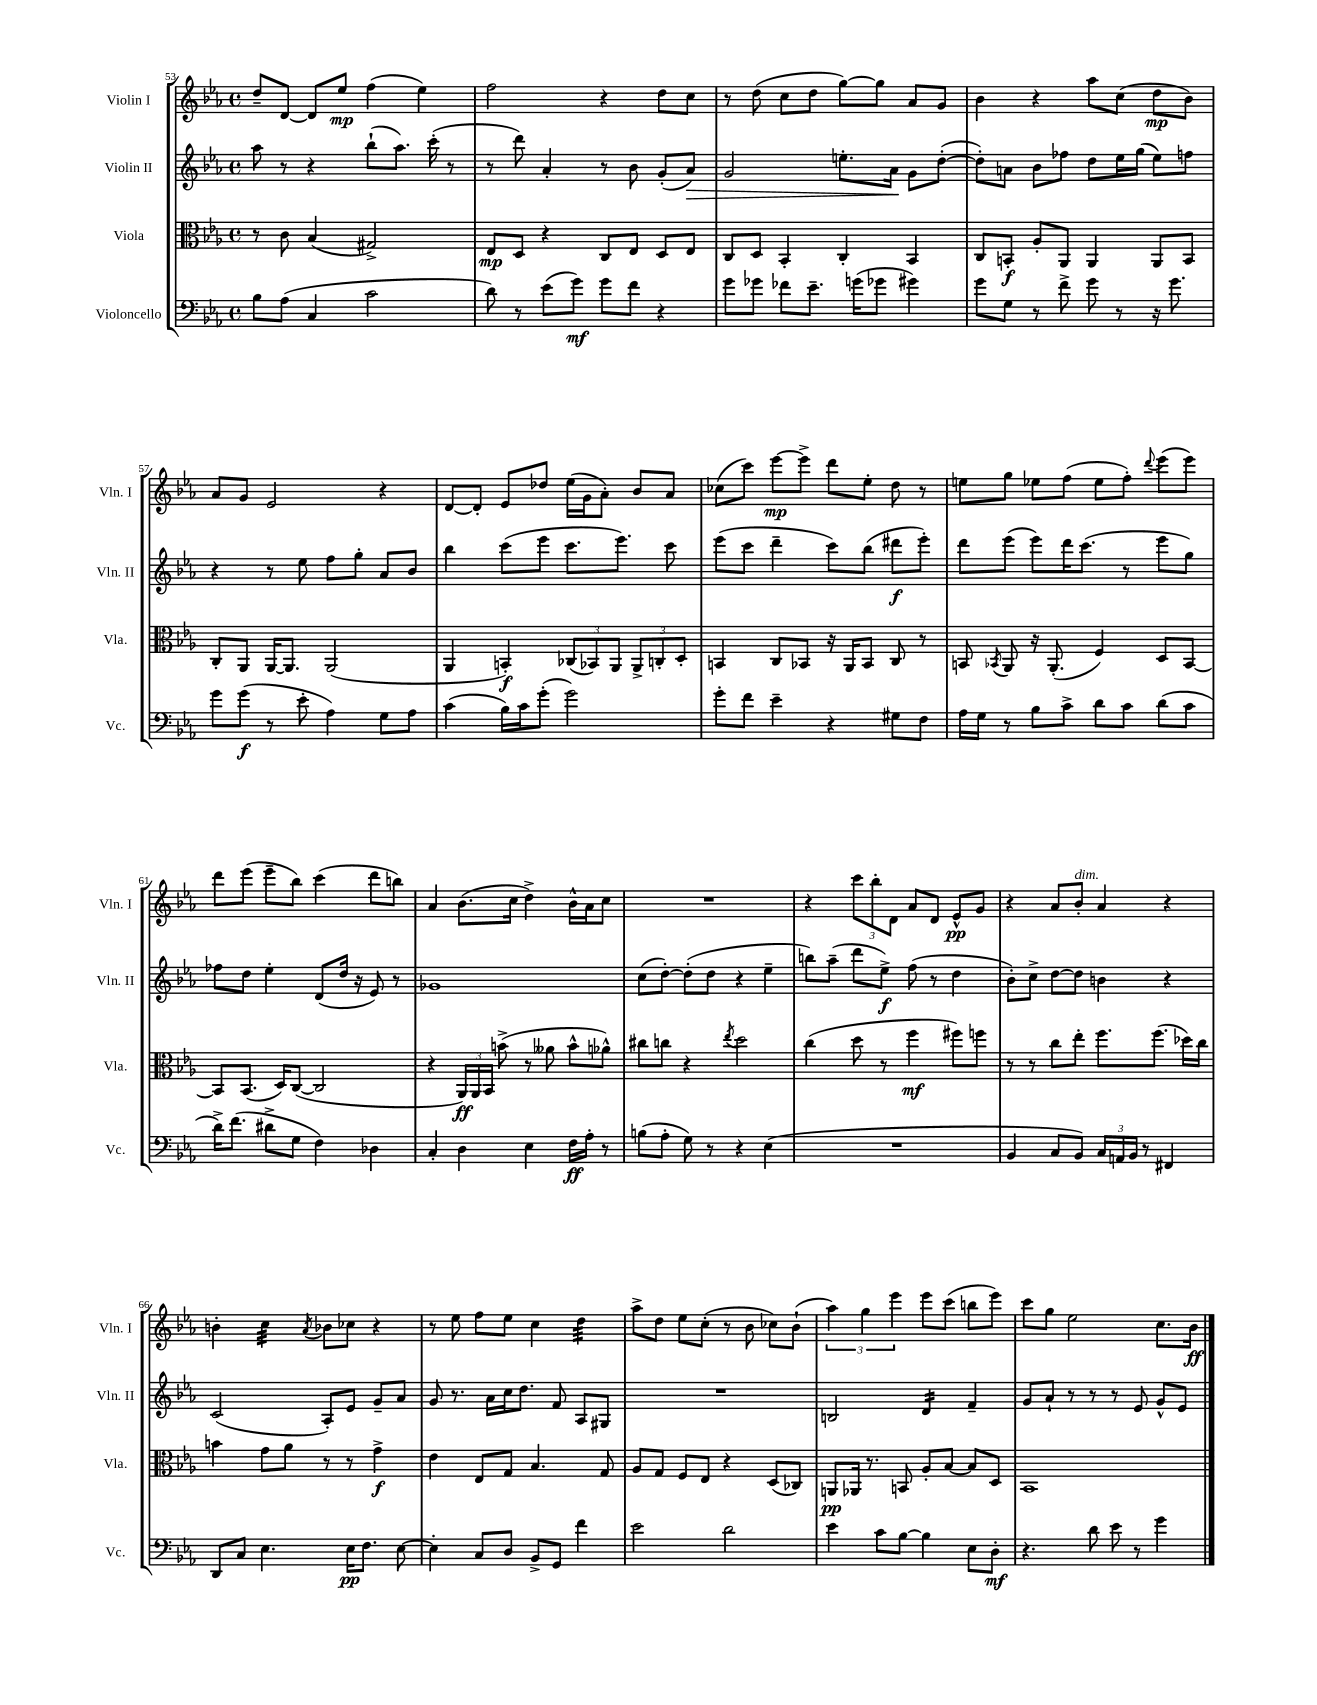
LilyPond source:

<<
\new StaffGroup <<
\new Staff = "s0" \with { instrumentName = "Violin I" shortInstrumentName = "Vln. I" } {
    \clef treble \key ees \major \defaultTimeSignature \time 4/4
    \autoBeamOff d''8[-- d'8]~ d'8[ ees''8]\mp f''4( ees''4) |
    f''2 r4 d''8[ c''8] |
    r8 d''8( c''8[ d''8] g''8[~) g''8] aes'8[ g'8] |
    bes'4 r4 aes''8[ c''8]( d''8[\mp bes'8]) |
    aes'8[ g'8] ees'2 r4 |
    d'8[~ d'8]-. ees'8[ des''8] ees''16[( g'16 aes'8]-.) bes'8[ aes'8] |
    ces''8[( c'''8]) ees'''8[~\mp ees'''8]-> d'''8[ ees''8]-. d''8 r8 |
    e''8[ g''8] ees''8[ f''8]( ees''8[ f''8]-.) \appoggiatura { d'''8 } ees'''8[( ees'''8]) |
    d'''8[ ees'''8]( ees'''8[-- bes''8]) c'''4( d'''8[ b''8]) |
    aes'4 bes'8.[( c''16] d''4->) bes'16[-^ aes'16 c''8] |
    R1 |
    r4 \tuplet 3/2 { c'''8[ bes''8-. d'8] } aes'8[ d'8] ees'8[-^\pp g'8] |
    r4 aes'8[ bes'8]-.^\markup { \italic "dim." } aes'4 r4 |
    b'4-. c''4:32 \acciaccatura { aes'8 } bes'8[ ces''8] r4 |
    r8 ees''8 f''8[ ees''8] c''4 d''4:32 |
    aes''8[-> d''8] ees''8[ c''8]-.( r8 bes'8 ces''8[) bes'8]-!( |
    \tuplet 3/2 { aes''4) g''4 ees'''4 } ees'''8[ c'''8]( b''8[ ees'''8]) |
    c'''8[ g''8] ees''2 c''8.[ bes'16]\ff \bar "|." |
}
\new Staff = "s1" \with { instrumentName = "Violin II" shortInstrumentName = "Vln. II" } {
    \clef treble \key ees \major \defaultTimeSignature \time 4/4
    \autoBeamOff aes''8 r8 r4 bes''8[-!( aes''8.]) c'''16-.( r8 |
    r8 d'''8) aes'4-. r8 bes'8 g'8[-.( aes'8]\>) |
    g'2 e''8.[-. aes'16]\! g'8[ d''8]~-.( |
    d''8[-.) a'8] bes'8[ fes''8] d''8[ ees''16 g''16]( ees''8[) f''8] |
    r4 r8 ees''8 f''8[ g''8]-. aes'8[ bes'8] |
    bes''4 c'''8[( ees'''8] c'''8.[ ees'''8.]) c'''8 |
    ees'''8[( c'''8] d'''4-- c'''8[) bes''8]( dis'''8[\f ees'''8]-.) |
    d'''8[ ees'''8]( ees'''8[) d'''16 c'''8.]( r8 ees'''8[ g''8]) |
    fes''8[ d''8] ees''4-. d'8[( d''16] r16 ees'8) r8 |
    ges'1 |
    c''8[( d''8]~-.) d''8[-.( d''8] r4 ees''4-- |
    b''8[) aes''8]--( d'''8[ ees''8]->\f) f''8( r8 d''4 |
    bes'8[-.) c''8]-> d''8[~ d''8] b'4 r4 |
    c'2( aes8[-.) ees'8] g'8[-- aes'8] |
    g'8 r8. aes'16[ c''16 d''8.] f'8 aes8[ gis8] |
    R1 |
    b2 d'4:16 f'4-- |
    g'8[ aes'8]-! r8 r8 r8 ees'8 g'8[-^ ees'8] \bar "|." |
}
\new Staff = "s2" \with { instrumentName = "Viola" shortInstrumentName = "Vla." } {
    \clef alto \key ees \major \defaultTimeSignature \time 4/4
    \autoBeamOff r8 c'8 bes4( gis2->) |
    ees8[\mp d8] r4 c8[ ees8] d8[ ees8] |
    c8[ d8] bes,4-. c4-. bes,4 |
    c8[ b,8]-.\f aes8[-. aes,8] aes,4 aes,8[ b,8] |
    c8[-. aes,8] aes,16[~ aes,8.] aes,2( |
    aes,4 b,4-.\f) \tuplet 3/2 { ces8[( bes,8) aes,8] } \tuplet 3/2 { aes,8[-> c8-. d8]-. } |
    b,4 c8[ bes,8] r16 aes,16[ bes,8] c8 r8 |
    b,8 \acciaccatura { bes,8 } aes,8 r16 aes,8.-.( f4) d8[ bes,8]~ |
    bes,8[ bes,8.]( d16[) c8]~( c2 |
    r4 \tuplet 3/2 { aes,16[\ff) aes,16 bes,16] } b'8->( r8 aeses'8 b'8[-^ aes'8]-^) |
    cis''8[ c''8] r4 \acciaccatura { ees''8 } d''2 |
    c''4( d''8 r8 f''4\mf fis''8[) f''8] |
    r8 r8 c''8[ ees''8]-. f''8.[ f''8.]( des''16[) c''16] |
    b'4 g'8[ aes'8] r8 r8 g'4->\f |
    ees'4 ees8[ g8] bes4. g8 |
    aes8[ g8] f8[ ees8] r4 d8[( ces8]) |
    a,8[\pp aes,16] r8. b,8 aes8[-. bes8]~ bes8[ d8] |
    bes,1 \bar "|." |
}
\new Staff = "s3" \with { instrumentName = "Violoncello" shortInstrumentName = "Vc." } {
    \clef bass \key ees \major \defaultTimeSignature \time 4/4
    \autoBeamOff bes8[ aes8]( c4 c'2 |
    d'8) r8 ees'8[( g'8]\mf) g'8[ f'8] r4 |
    g'8[ ges'8] fes'8[ ees'8.]-- g'16[( ges'8] gis'4) |
    g'8[ g8] r8 f'8-> g'8 r8 r16 g'8. |
    g'8[ g'8]\f( r8 ees'8-. aes4) g8[ aes8] |
    c'4( bes16[) c'16 g'8]-.( g'2) |
    g'8[-. f'8] ees'4-- r4 gis8[ f8] |
    aes16[ g16] r8 bes8[ c'8]-> d'8[ c'8] d'8[( c'8] |
    d'16[->) f'8.]( dis'8[-> g8] f4) des4 |
    c4-. d4 ees4 f16[\ff aes16]-. r8 |
    b8[( aes8]-. g8) r8 r4 ees4( |
    R1 |
    bes,4 c8[ bes,8]) \tuplet 3/2 { c16[ a,16 bes,16] } r8 fis,4 |
    d,8[ c8] ees4. ees16[\pp f8.] ees8~ |
    ees4-. c8[ d8] bes,8[-> g,8] f'4 |
    ees'2 d'2 |
    ees'4 c'8[ bes8]~ bes4 ees8[ d8]-.\mf |
    r4. d'8 ees'8 r8 g'4 \bar "|." |
}
>>
>>
\layout { \context { \Score currentBarNumber = #53 } }
